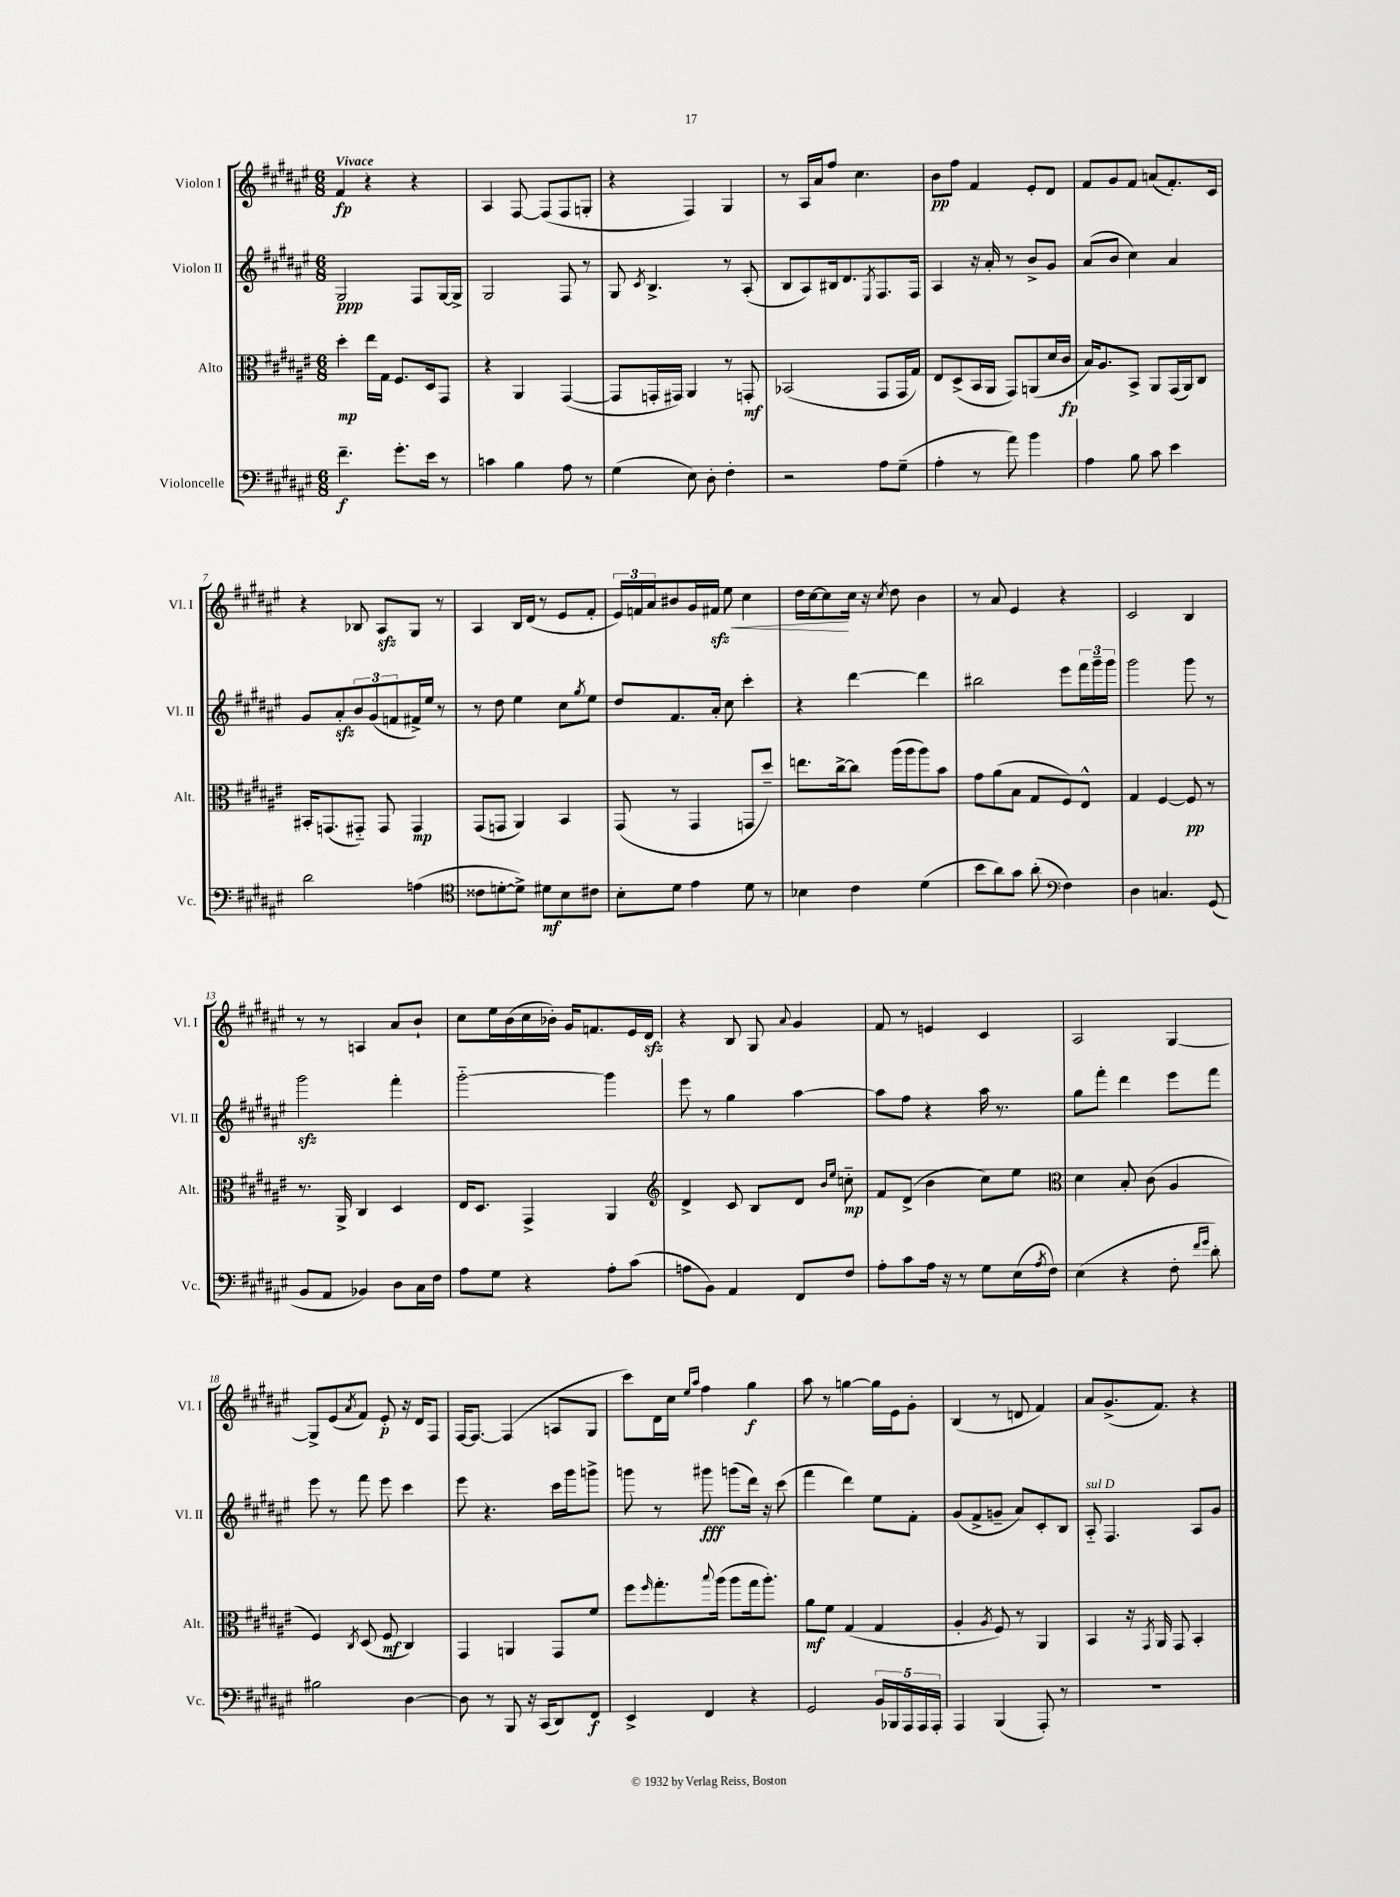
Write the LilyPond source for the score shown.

<<
\new StaffGroup <<
\new Staff = "s0" \with { instrumentName = "Violon I" shortInstrumentName = "Vl. I" } {
    \clef treble \key fis \major \numericTimeSignature \time 6/8 \tempo "Vivace"
    fis'4\fp r4 r4 |
    ais4 fis8~ fis8( fis8 g8-. |
    r4 fis4) gis4 |
    r8 ais16 ais'16 fis''8 cis''4. |
    b'8\pp fis''8 fis'4 eis'8-. dis'8 |
    fis'8 gis'8 fis'8 a'8( fis'8.-.) cis'16 |
    r4 bes8 ais8\sfz gis8 r8 |
    ais4 b16 dis'16( r8 eis'8 fis'8-. |
    \tuplet 3/2 { eis'16) f'16 ais'16 } bis'8 gis'16 fis'16\sfz\< eis''8 cis''4 |
    dis''16 cis''16~ cis''8\! cis''16 r16 \acciaccatura { cis''8 } dis''8 b'4 |
    r8 ais'8 eis'4 r4 |
    cis'2 b4 |
    r8 r8 a4 ais'8 b'8-! |
    cis''8 eis''16 b'16( cis''16 bes'16-.) gis'16 f'8. eis'16 dis'16\sfz |
    r4 b8 gis8 \appoggiatura { ais'8 } gis'4 |
    fis'8 r8 e'4 cis'4 |
    ais2 gis4~ |
    gis8-> eis'8( \acciaccatura { ais'8 } fis'8) eis'8-.\p r16 dis'16 fis8 |
    fis16~ fis8.~ fis4( a8 gis8 |
    cis'''8) dis'16 cis''16 \grace { eis''16 ais''16 } fis''4 gis''4\f |
    ais''8 r8 g''4~ g''16 eis'16 gis'8-. |
    b4( r8 d'8 fis'4) |
    ais'8 gis'8.->( fis'8.) r4 \bar "|." |
}
\new Staff = "s1" \with { instrumentName = "Violon II" shortInstrumentName = "Vl. II" } {
    \clef treble \key fis \major \numericTimeSignature \time 6/8
    gis2\ppp fis8 gis16~ gis16-> |
    gis2 fis8 r8 |
    gis8 \acciaccatura { cis'8 } b4.-> r8 ais8-.( |
    b8 ais8) bis16 dis'8. \acciaccatura { eis8 } fis8. fis16 |
    ais4 r16 ais'16-. r8 b'8-> gis'8 |
    ais'8( b'8 cis''4) ais'4 |
    gis'8 ais'8-.\sfz \tuplet 3/2 { b'8 gis'8( f'8 } fis'16->) eis''16 r8 |
    r8 dis''8 eis''4 cis''8 \acciaccatura { gis''8 } eis''8 |
    dis''8 fis'8. ais'16-. cis''8 cis'''4-. |
    r4 dis'''4~ dis'''4 |
    bis''2 eis'''8 \tuplet 3/2 { fis'''16 gis'''16-- gis'''16 } |
    gis'''2 gis'''8 r8 |
    gis'''2\sfz fis'''4-. |
    gis'''2~-_ gis'''4 |
    eis'''8 r8 gis''4 ais''4~ |
    ais''8 fis''8 r4 ais''16 r8. |
    gis''8 fis'''8-. dis'''4 eis'''8 fis'''8 |
    eis'''8 r8 fis'''8 eis'''8 cis'''4 |
    eis'''8 r4. cis'''16 gis'''16 g'''8-> |
    g'''8 r8 gis'''8\fff g'''8( dis'''16) r16 cis'''8( |
    fis'''4 dis'''4) eis''8 fis'8-. |
    gis'8( fis'8-> g'8-- ais'8) cis'8-. b8 |
    ais8-_^\markup { \italic "sul D" } fis4. ais8 gis'8 \bar "|." |
}
\new Staff = "s2" \with { instrumentName = "Alto" shortInstrumentName = "Alt." } {
    \clef alto \key fis \major \numericTimeSignature \time 6/8
    dis''4-.\mp eis''16 gis16 fis8. dis16 gis,8 |
    r4 ais,4 gis,4~( |
    gis,8 g,16-. gis,16) ais,4 r8 g,8-.\mf |
    bes,2( gis,8 gis,16 gis16) |
    eis8 dis8->( b,16 ais,16 gis,8) a,8( dis'16 cis'16\fp |
    b16) ais8. b,8-> ais,8 gis,16( ais,16) cis8 |
    bis,16-. g,8.( gis,8-_) gis,8 gis,4\mp |
    gis,8( g,8 ais,4) b,4 |
    gis,8( r8 gis,4 g,8 dis''8--) |
    e''8. cis''16~-> cis''8 ais''16( ais''16 ais''8) b'8 |
    gis'8 ais'8( b8 gis8 fis8) eis8-^ |
    gis4 fis4~ fis8\pp r8 |
    r8. ais,16-> cis4 dis4 |
    eis16 dis8. gis,4-> ais,4 |
    \clef treble dis'4-> cis'8 b8 dis'8 \grace { b'16 eis''16 } c''8-_\mp |
    fis'8 dis'8->( b'4 cis''8) eis''8 |
    \clef alto dis'4 b8-. cis'8( ais4 |
    fis4) \acciaccatura { cis8 } dis8( fis8\mf cis4) |
    gis,4 a,4 gis,8 fis'8 |
    fis''8 \grace { fis''16 } gis''8.-. \appoggiatura { b''8 } ais''16( ais''8 gis''16 ais''8.-.) |
    ais'8\mf fis'8 gis4( gis4 |
    ais4-. \acciaccatura { ais8 } fis8) r8 ais,4 |
    b,4 r16 \acciaccatura { gis,8 } ais,16 gis,8 b,4-. \bar "|." |
}
\new Staff = "s3" \with { instrumentName = "Violoncelle" shortInstrumentName = "Vc." } {
    \clef bass \key fis \major \numericTimeSignature \time 6/8
    fis'4.--\f gis'8.-. eis'16 r8 |
    c'4 b4 ais8 r8 |
    gis4( eis8) dis8-. fis4-. |
    r2 ais8 gis8--( |
    ais4-. r8 ais'8) b'4 |
    ais4 b8 cis'8 eis'4 |
    dis'2 a4( |
    \clef tenor cisis'8 d'8~-. d'8->) dis'8\mf b8 cis'8 |
    b8-. dis'8 eis'4 dis'8 r8 |
    bes4 cis'4 dis'4( |
    b'8 ais'8) gis'8 ais'8-.( \clef bass fis4) |
    dis4 c4. gis,8( |
    b,8 ais,8 bes,4) dis8 cis16 fis16 |
    ais8 gis8 r4 ais8-. cis'8( |
    a8 b,8) ais,4 fis,8 fis8 |
    ais8-. cis'8 ais16 r16 r8 gis8 eis16( \acciaccatura { ais8 } fis16) |
    eis4( r4 fis8-. \grace { fis'16 gis'16 } dis'8-.) |
    bis2 dis4~ |
    dis8 r8 b,,8 r16 cis,16( dis,8) fis,8\f |
    eis,4-> fis,4 r4 |
    gis,2 \tuplet 5/4 { b,16 bes,,16 ais,,16 ais,,16 ais,,16-. } |
    ais,,4 b,,4( ais,,8-.) r8 |
    R2. \bar "|." |
}
>>
>>
